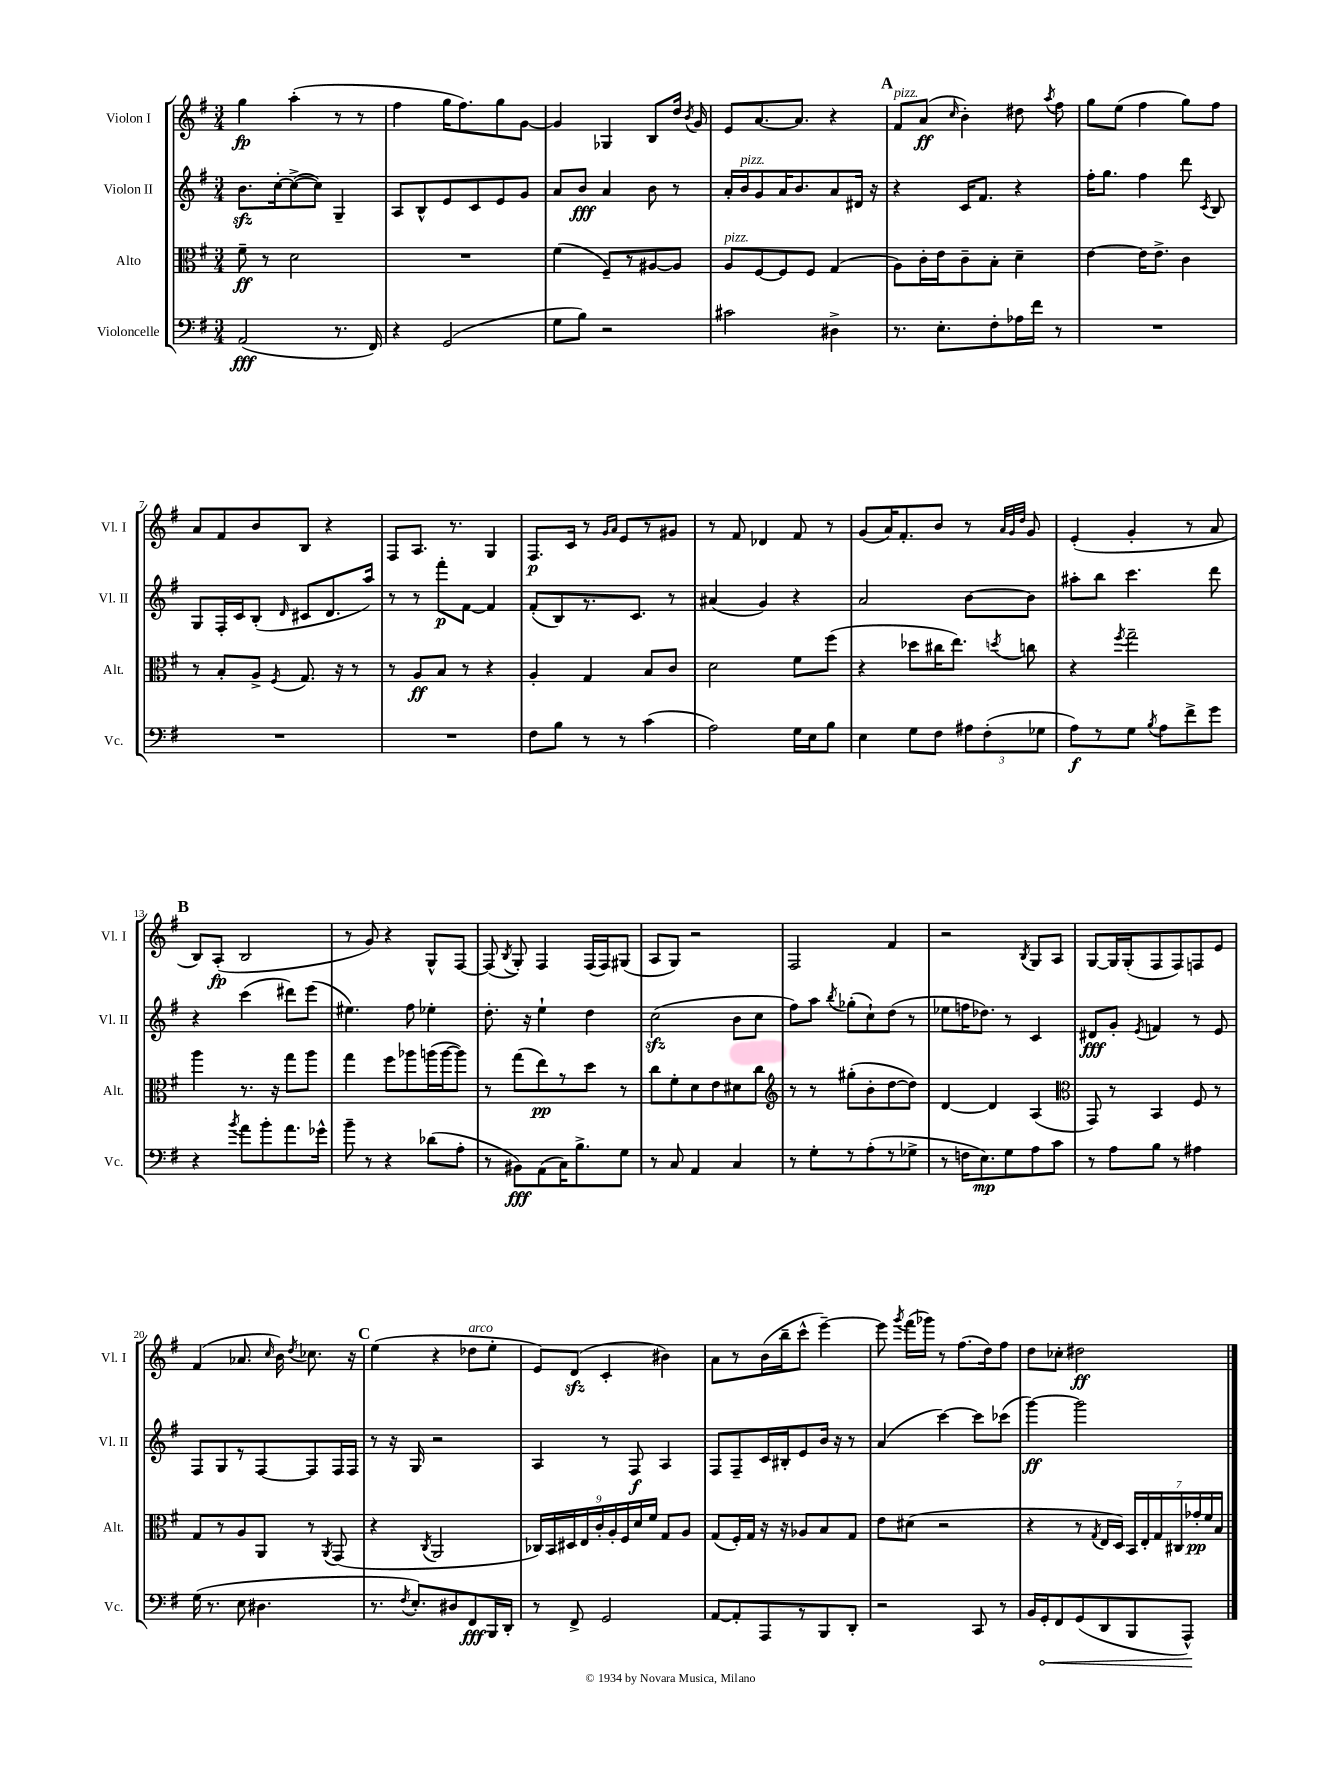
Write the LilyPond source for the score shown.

<<
\new StaffGroup <<
\new Staff = "s0" \with { instrumentName = "Violon I" shortInstrumentName = "Vl. I" } {
    \clef treble \key g \major \numericTimeSignature \time 3/4
    \autoBeamOff g''4\fp a''4-.( r8 r8 |
    fis''4 g''16[ fis''8.) g''8 g'8]~ |
    g'4 ges4 b8[ d''16] \acciaccatura { b'8 } g'16 |
    e'8[ a'8.~ a'8.] r4 |
    \mark \markup { \bold "A" } fis'8[^\markup { \italic "pizz." } a'8]\ff( \grace { c''16 } b'4-.) dis''8 \acciaccatura { a''8 } fis''8 |
    g''8[ e''8]( fis''4 g''8[) fis''8] |
    a'8[ fis'8 b'8 b8] r4 |
    fis8[ a8.] r8. g4 |
    fis8.[\p c'16] r8 \grace { g'16[ a'16] } e'8[ r8 gis'8] |
    r8 fis'8 des'4 fis'8 r8 |
    g'8[( a'16) fis'8.-. b'8] r8 \grace { a'32[ g'32 d''32] } g'8 |
    e'4-.( g'4-. r8 a'8 |
    \mark \markup { \bold "B" } b8[) a8]-.\fp( b2 |
    r8 g'8) r4 g8[-^ fis8]~ |
    fis8( \acciaccatura { b8 } g8-.) fis4 fis16[( fis16) gis8]( |
    a8[ g8]) r2 |
    fis2 fis'4 |
    r2 \acciaccatura { b8 } g8[ a8] |
    g8[~ g16 g16-.( fis8 fis8) f8 e'8] |
    fis'4( aes'8. \grace { c''16 } b'16) \acciaccatura { d''8 } ces''8. r16 |
    \mark \markup { \bold "C" } e''4( r4 des''8[^\markup { \italic "arco" } e''8]-. |
    e'8[) d'8]\sfz( c'4-. bis'4) |
    a'8[ r8 b'16( b''16-- c'''8]-^ e'''4~--) |
    e'''8 \acciaccatura { g'''8 } fis'''16[( ges'''16]) r8 fis''8.[( d''16) fis''8] |
    d''8[ ces''8]-. dis''2\ff \bar "|." |
}
\new Staff = "s1" \with { instrumentName = "Violon II" shortInstrumentName = "Vl. II" } {
    \clef treble \key g \major \numericTimeSignature \time 3/4
    \autoBeamOff b'8.[\sfz c''16~-. c''8~->( c''8]) g4-- |
    a8[ b8-^ e'8 c'8 e'8 g'8] |
    a'8[ b'8]\fff a'4 b'8 r8 |
    a'16[-. b'16^\markup { \italic "pizz." } g'8 a'16 b'8. a'8 dis'16] r16 |
    \mark \markup { \bold "A" } r4 c'16[ fis'8.] r4 |
    fis''16[-. g''8.] fis''4 d'''8 \acciaccatura { c'8 } b8 |
    g8[ fis16-. c'16 b8]-.( \grace { d'16 } cis'8[ d'8. a''16]) |
    r8 r8 fis'''8[-.\p fis'8]~ fis'4 |
    fis'8[-.( b8) r8. c'8.] r8 |
    ais'4( g'4) r4 |
    a'2 b'8[~ b'8] |
    ais''8[-. b''8] c'''4. d'''8 |
    \mark \markup { \bold "B" } r4 c'''4( dis'''8[) e'''8]( |
    eis''4.) fis''8 ees''4-. |
    d''8.-. r16 e''4-! d''4 |
    c''2\sfz( b'8[ c''8] |
    fis''8[) a''8] \acciaccatura { b''8 } ges''8[-.( c''8-!) d''8]( r8 |
    ees''8[ f''16 des''8.]) r8 c'4 |
    dis'8[\fff g'8]-. \acciaccatura { e'8 } f'4 r8 e'8 |
    fis8[ g8 r8 fis8~ fis8 fis16 fis16] |
    \mark \markup { \bold "C" } r8 r16 g16 r2 |
    a4 r8 fis8\f a4 |
    fis8[ fis8-- c'16 bis16-. e'8 b'16] r16 r8 |
    a'4( c'''4~) c'''8[ ces'''8]( |
    g'''4~\ff) g'''2 \bar "|." |
}
\new Staff = "s2" \with { instrumentName = "Alto" shortInstrumentName = "Alt." } {
    \clef alto \key g \major \numericTimeSignature \time 3/4
    \autoBeamOff fis'8--\ff r8 d'2 |
    R2. |
    fis'4( fis8[--) r8 ais8~ ais8] |
    a8[^\markup { \italic "pizz." } fis8~ fis8 fis8] g4( |
    \mark \markup { \bold "A" } a8[) c'16-. e'16 c'8-- b8]-. d'4-- |
    e'4~ e'16[ e'8.]-> c'4 |
    r8 b8[-. a8]-> \acciaccatura { fis8 } g8. r16 r8 |
    r8 a8[\ff b8] r8 r4 |
    a4-. g4 b8[ c'8] |
    d'2 fis'8[ fis''8]( |
    r4 des''8[ cis''16 e''8.]) \acciaccatura { d''8 } c''8 |
    r4 \acciaccatura { fis''8 } g''2-- |
    \mark \markup { \bold "B" } a''4 r8. r16 g''8[ a''8] |
    g''4 fis''8[ aes''8 a''16( a''16~ a''8]) |
    r8 g''8[( e''8\pp) r8 d''8] r8 |
    c''8[ fis'8-. d'8 e'8 dis'8 c''8] |
    \clef treble r8 r8 gis''8[-.( b'8-. d''8~ d''8]) |
    d'4~ d'4 a4( |
    \clef alto g,8) r8 b,4 fis8 r8 |
    g8[ r8 a8 a,8] r8 \acciaccatura { a,8 } g,8( |
    \mark \markup { \bold "C" } r4 \acciaccatura { c8 } a,2 |
    \tuplet 9/8 { ces16[) b,16 dis16 e16 c'16-. a16-. fis16 d'16 fis'16] } g8[ a8] |
    g8[( fis16-.) g16] r16 r16 aes8[ b8 g8] |
    e'8[ dis'8]( r2 |
    r4 r8 \acciaccatura { g8 } e16[ d16]) \tuplet 7/4 { b,16[ e16-. g16 cis16 ges'16-.\pp fis'16 b16] } \bar "|." |
}
\new Staff = "s3" \with { instrumentName = "Violoncelle" shortInstrumentName = "Vc." } {
    \clef bass \key g \major \numericTimeSignature \time 3/4
    \autoBeamOff a,2\fff( r8. fis,16) |
    r4 g,2( |
    g8[ b8]) r2 |
    cis'2 dis4-> |
    \mark \markup { \bold "A" } r8. e8.[-. fis8-. aes16 fis'16] r8 |
    R2. |
    R2. |
    R2. |
    fis8[ b8] r8 r8 c'4( |
    a2) g16[ e16 b8] |
    e4 g8[ fis8] \tuplet 3/2 { ais8[ fis8-.( ges8] } |
    a8[\f) r8 g8] \acciaccatura { b8 } a8[ fis'8-> g'8] |
    \mark \markup { \bold "B" } r4 \acciaccatura { b'8 } a'8[ b'8-. a'8. ges'16]-^ |
    b'8-- r8 r4 des'8[( a8]-. |
    r8 bis,8[\fff) a,8( c16) b8.-> g8] |
    r8 c8 a,4 c4 |
    r8 g8[-. r8 a8-.( r8 ges8]-> |
    r8 f16[ e8.\mp) g8 a8 c'8] |
    r8 a8[ b8] r8 ais4 |
    g16( r8. e8 dis4. |
    \mark \markup { \bold "C" } r8. \acciaccatura { fis8 } e8.[-.) dis8 fis,8\fff b,,16 d,16]-. |
    r8 fis,8-> g,2 |
    a,8[~ a,8-. a,,8 r8 b,,8 d,8]-. |
    r2 c,8 r8 |
    b,16[ \once \override Hairpin.circled-tip = ##t g,16-.\< fis,8 g,8( d,8 b,,8 a,,8]-^\!) \bar "|." |
}
>>
>>
